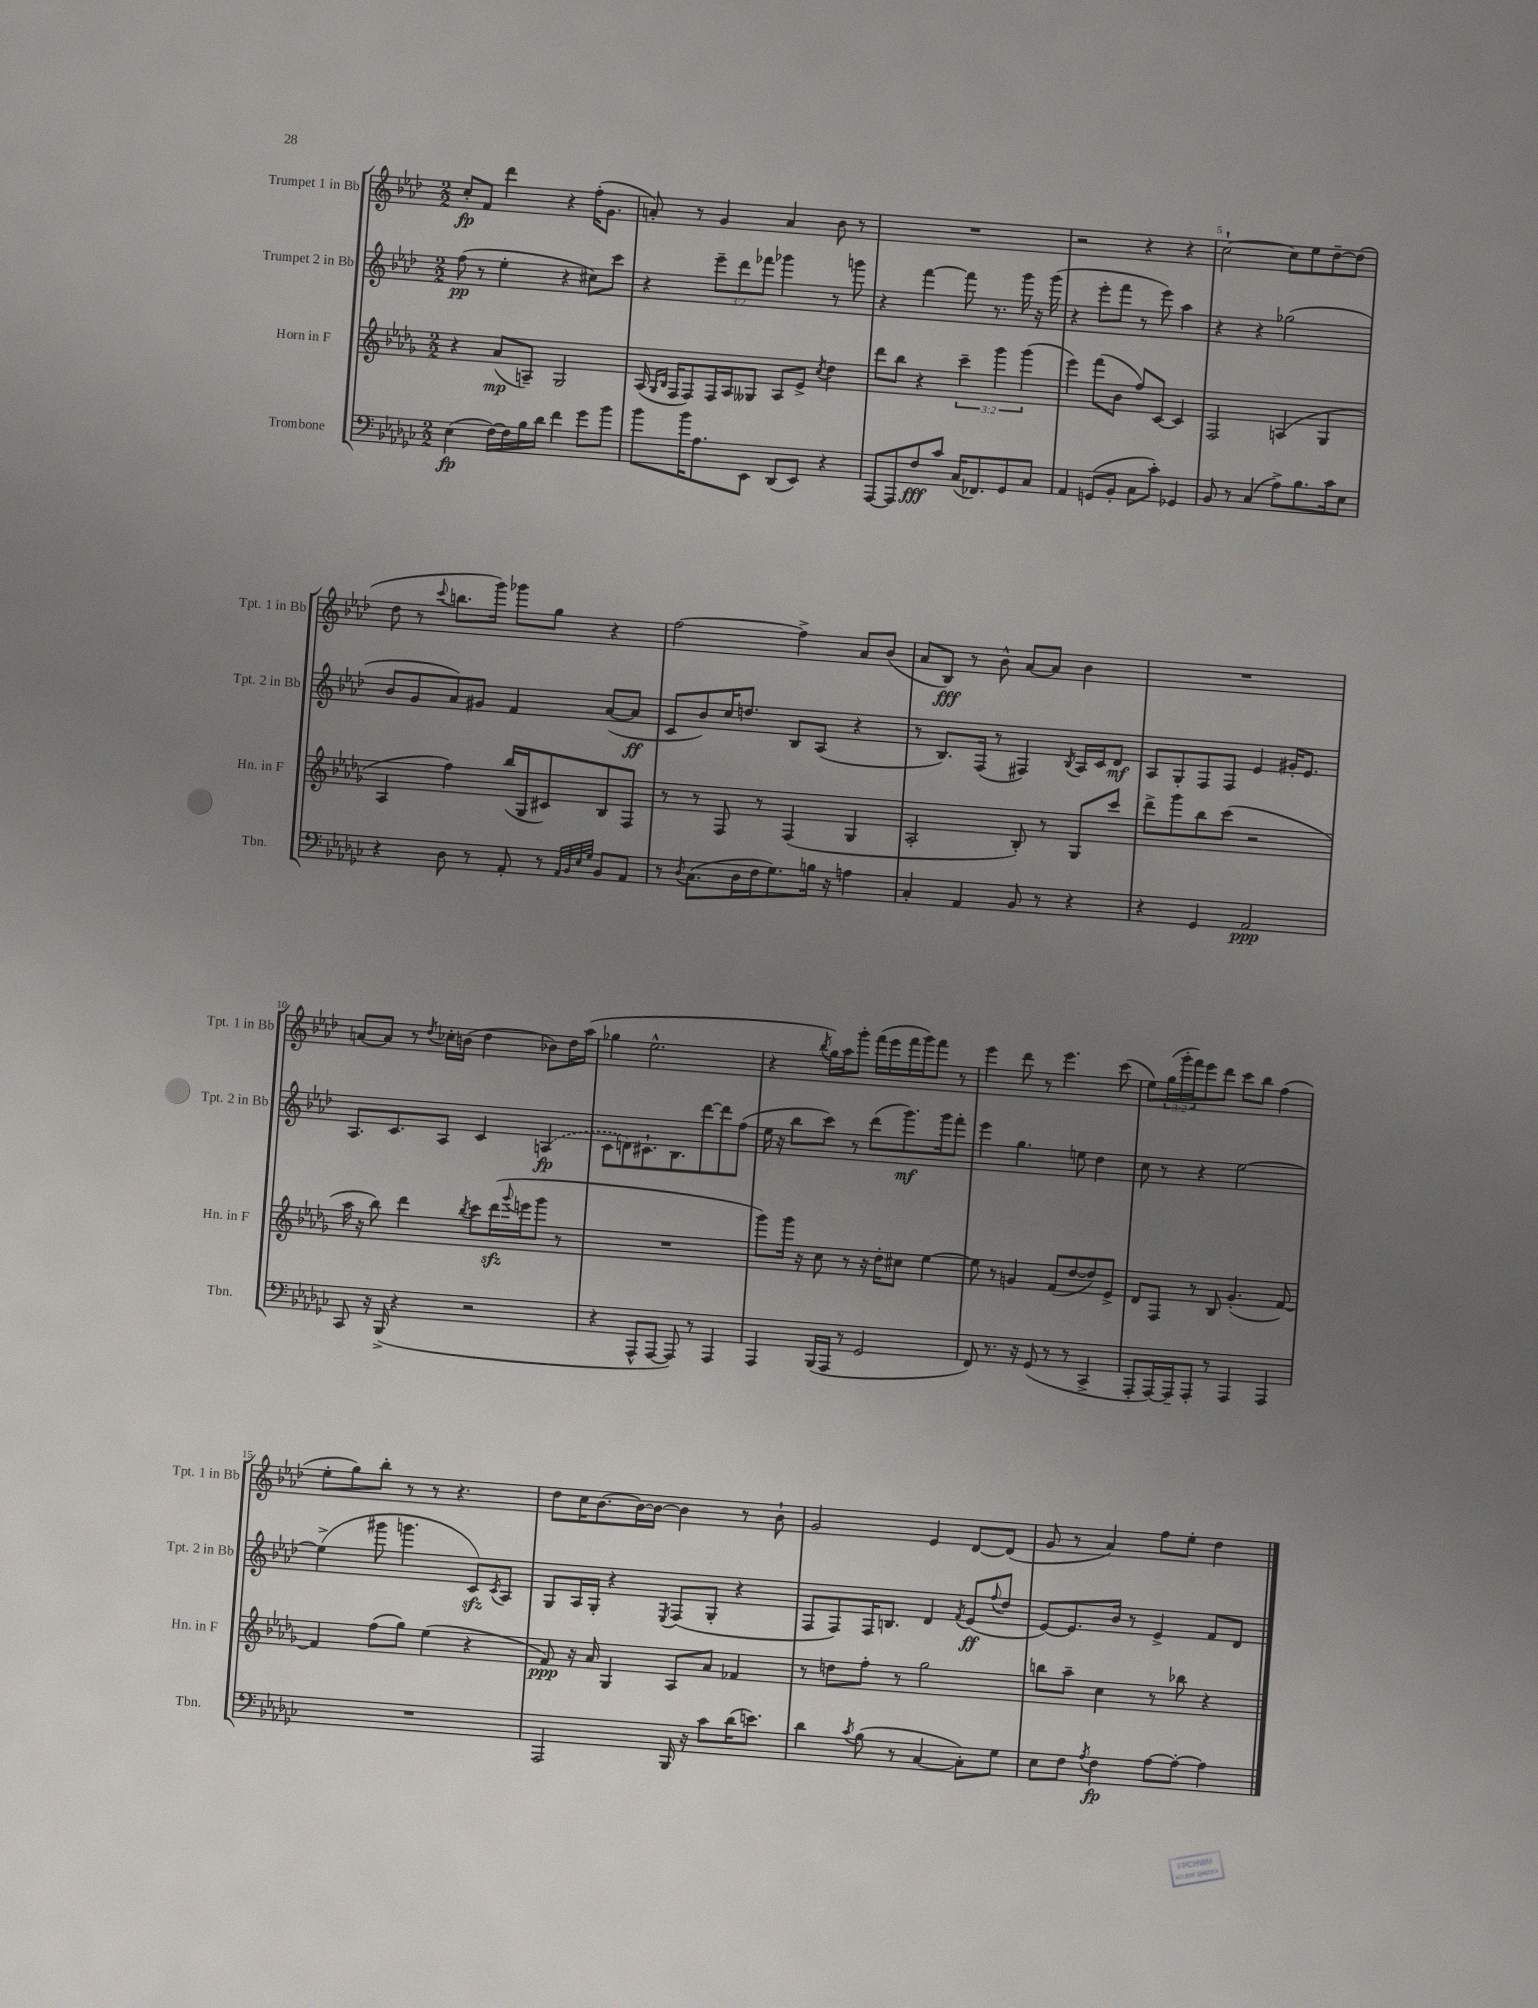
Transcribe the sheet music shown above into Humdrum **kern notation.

**kern	**kern	**kern	**kern
*staff4	*staff3	*staff2	*staff1
*clefF4	*clefG2	*clefG2	*clefG2
*k[b-e-a-d-g-c-]	*k[b-e-a-d-g-]	*k[b-e-a-d-]	*k[b-e-a-d-]
*M2/2	*M2/2	*M2/2	*M2/2
(4E-	4r	(8ff	8cc'
.	.	8r	8f
[16F)	(8a-	4ee-'	4ddd-
16F]	.	.	.
16B-	8A~)	.	.
16d-	.	.	.
4f	2G-	4r	4r
8g-	.	8cc#)	(16ff'
.	.	.	8.g
8b-	.	8ccc	.
=	=	=	=
8b-	(16A-	4r	8a')
.	16qqG-	.	.
.	16qqB-	.	.
.	16F	.	.
16b-	8F)	.	8r
8.A-	.	.	.
.	16F	12eee-~	4g
.	16A-	.	.
.	.	12ddd-	.
8EE-	8G--	.	.
.	.	12fff-	.
(8DD-	8A-	4ggg-	4a
8EE-)	8e-^	.	.
.	8qcc	.	.
4r	4dd-	8r	8b-
.	.	8ggg	8r
=	=	=	=
[8AAA-	8ddd-	4r	1r
8AAA-]	8bb-	.	.
8F	4r	[4fff	.
8c-	.	.	.
(16C-	6ccc~	8fff]	.
8.FF-)	.	.	.
.	.	8.r	.
.	6ggg-	.	.
8GG-	.	.	.
.	.	16ggg	.
.	(6ggg-	.	.
8C-	.	16r	.
.	.	(16ggg	.
=	=	=	=
4AA-	4eee-)	4r	2r
(8GG	(8fff	8eee-'	.
8BB-'	8b-	8fff	.
8C-	8ff)	8r	4r
8c-')	[8c	8eee-)	.
4GG-	4c]	4aa-	4r
=	=	=	=
8BB-	2F	4r	[2cc`
8r	.	.	.
(4C-	.	4r	.
8A-^)	(4A	(2gg-	8cc]
8.B-	.	.	8ee-
.	4G-	.	[8dd-~
16c-	.	.	.
8E-	.	.	(8dd-]
=	=	=	=
4r	4A-	8b-	8dd-
.	.	8g	8r
.	.	.	8qqccc
8D-	4ff)	8a-)	8.bb
8r	.	8g#	.
.	.	.	16ggg)
8AA-'	(16bb-	4f	8ggg-
.	16G-	.	.
8r	8c#)	.	8gg
32qqAA-	.	.	.
32qqBB-	.	.	.
32qqE-	.	.	.
32qqG-	.	.	.
8BB-	8B-	([8a-	4r
8AA-	8F	8a-]	.
=	=	=	=
8r	8r	8c	[2ff
8qD-	.	.	.
(8.C-	8r	8b-)	.
.	8F	16cc	.
16D-	.	8.dd	.
16F	8r	.	.
8.G-)	.	.	.
.	(4F	8B-	4ff^]
16B	.	(8A-	.
16r	.	.	.
4A	4G-	4r	8a-
.	.	.	(8b-
=	=	=	=
4C-'	2A-'	8r	8a-
.	.	8.B-)	8B-)
4AA-	.	.	8r
.	.	(16F	.
.	.	8r	8b-^^
8BB-	8B-')	4F#)	[8a-
8r	8r	.	8a-]
.	.	8qB-	.
4r	8G-	16A-	4b-
.	.	16c	.
.	8ccc	8d-	.
=	=	=	=
4r	8ddd-^	8A-	1r
.	8ggg-	8G'	.
4GG-	8bb-	8F	.
.	(8ccc	8F	.
2AA-	2r	4e-	.
.	.	16g#'	.
.	.	8.e-	.
=	=	=	=
8CC-	16aa-	8.A-	[8a
.	16r	.	.
16r	8bb-)	.	8a]
(16BBB-^	.	8.c	.
4r	4ddd-	.	8r
.	.	.	8qdd-
.	.	8A-	16cc-'
.	.	.	(16b
.	8qbb-	.	.
2r	8ccc	4c	4dd-
.	(16ddd-	.	.
.	8qqggg-	.	.
.	16eee	.	.
.	8ggg-	(4A	8b-)
.	8r	.	16dd-
.	.	.	(16aa-
=	=	=	=
4r	1r	8c	4gg-
.	.	8d)	.
8AAA-^^	.	8.c#`	2.ee-^^
[8AAA-	.	.	.
.	.	8.B-	.
8AAA-])	.	.	.
8r	.	[8ddd-	.
4AAA-	.	8ddd-]	.
.	.	(8ff	.
=	=	=	=
4AAA-	8ggg-)	16ee-	4r
.	.	16r	.
.	16ggg-	8bb-	.
.	16r	.	.
.	.	.	8qbb-
(16BBB-	8cc	8ccc)	16gg)
16AAA-	.	.	16aa-
8r	8r	8r	8ggg'
2GG-	16r	(8ddd-	(16fff
.	16dd-'	.	16eee-
.	8cc#	8.ggg)	16fff
.	.	.	16ggg)
.	[4ee-	.	8fff
.	.	16ggg	.
.	.	8fff'	8r
=	=	=	=
8FF)	8ee-]	4eee-	4eee-
8.r	8r	.	.
.	4g	4.gg	8ddd-
16r	.	.	.
(8GG-	.	.	8r
8r	(8f	.	4.eee-
8r	[8dd-	8ee	.
4CC-^	8dd-])	4dd-	.
.	8e-^	.	(8ccc
=	=	=	=
8AAA-'	8d-	8cc	8ee-)
[16AAA-)	8F	8r	(24gg
.	.	.	24ggg'
16AAA-~]	.	.	.
.	.	.	24fff)
8AAA-'	8r	4r	8eee-
8r	8B-	.	8ddd-
4AAA-	(4.g-'	[2ee-	8ccc
.	.	.	8bb-
4AAA-	.	.	(4ff
.	[8f)	.	.
=	=	=	=
1r	4f]	(4ee-^]	8ee-'
.	.	.	8gg)
.	(8ff	8ggg#	8bb-'
.	8gg-)	4.ggg	8r
.	(4ee-	.	8r
.	.	.	4.r
.	4r	8c)	.
.	.	8qc	.
.	.	8A-	.
=	=	=	=
2AAA-	8f)	8G	8dd-
.	16r	16A-	16cc
.	16a-	16G'	[8.b-
.	4G-	4r	.
.	.	.	16b-_
.	.	.	16b-_
.	.	8qE-	.
16BBB-	8A-	(8F	4b-]
16r	.	.	.
8c-	8a-	8G'	.
(16d-	4f-	4r	8r
8.e)	.	.	.
.	.	.	8b-`
=	=	=	=
4d-	8r	8F	2g
.	8dd	8F)	.
8qc-	.	.	.
(8B-	8ff'	16F	.
.	.	8.B	.
8r	8r	.	.
[4C-	2gg-	4d-	4e-
.	.	8qf	.
8C-'])	.	(8e-	[8d-
.	.	8qqff	.
8G-	.	8dd-	(8d-]
=	=	=	=
8E-	8bb	[8e-)	8g
8F	8aa-~	8.e-]	8r
8qA-	.	.	.
4F	4cc	.	4a-)
.	.	16b-	.
.	.	8r	.
[8A-	8r	4e-^	8ff
8A-'_	8bb-	.	8ee-'
4A-]	4r	8f	4dd-
.	.	8d-	.
==	==	==	==
*-	*-	*-	*-
